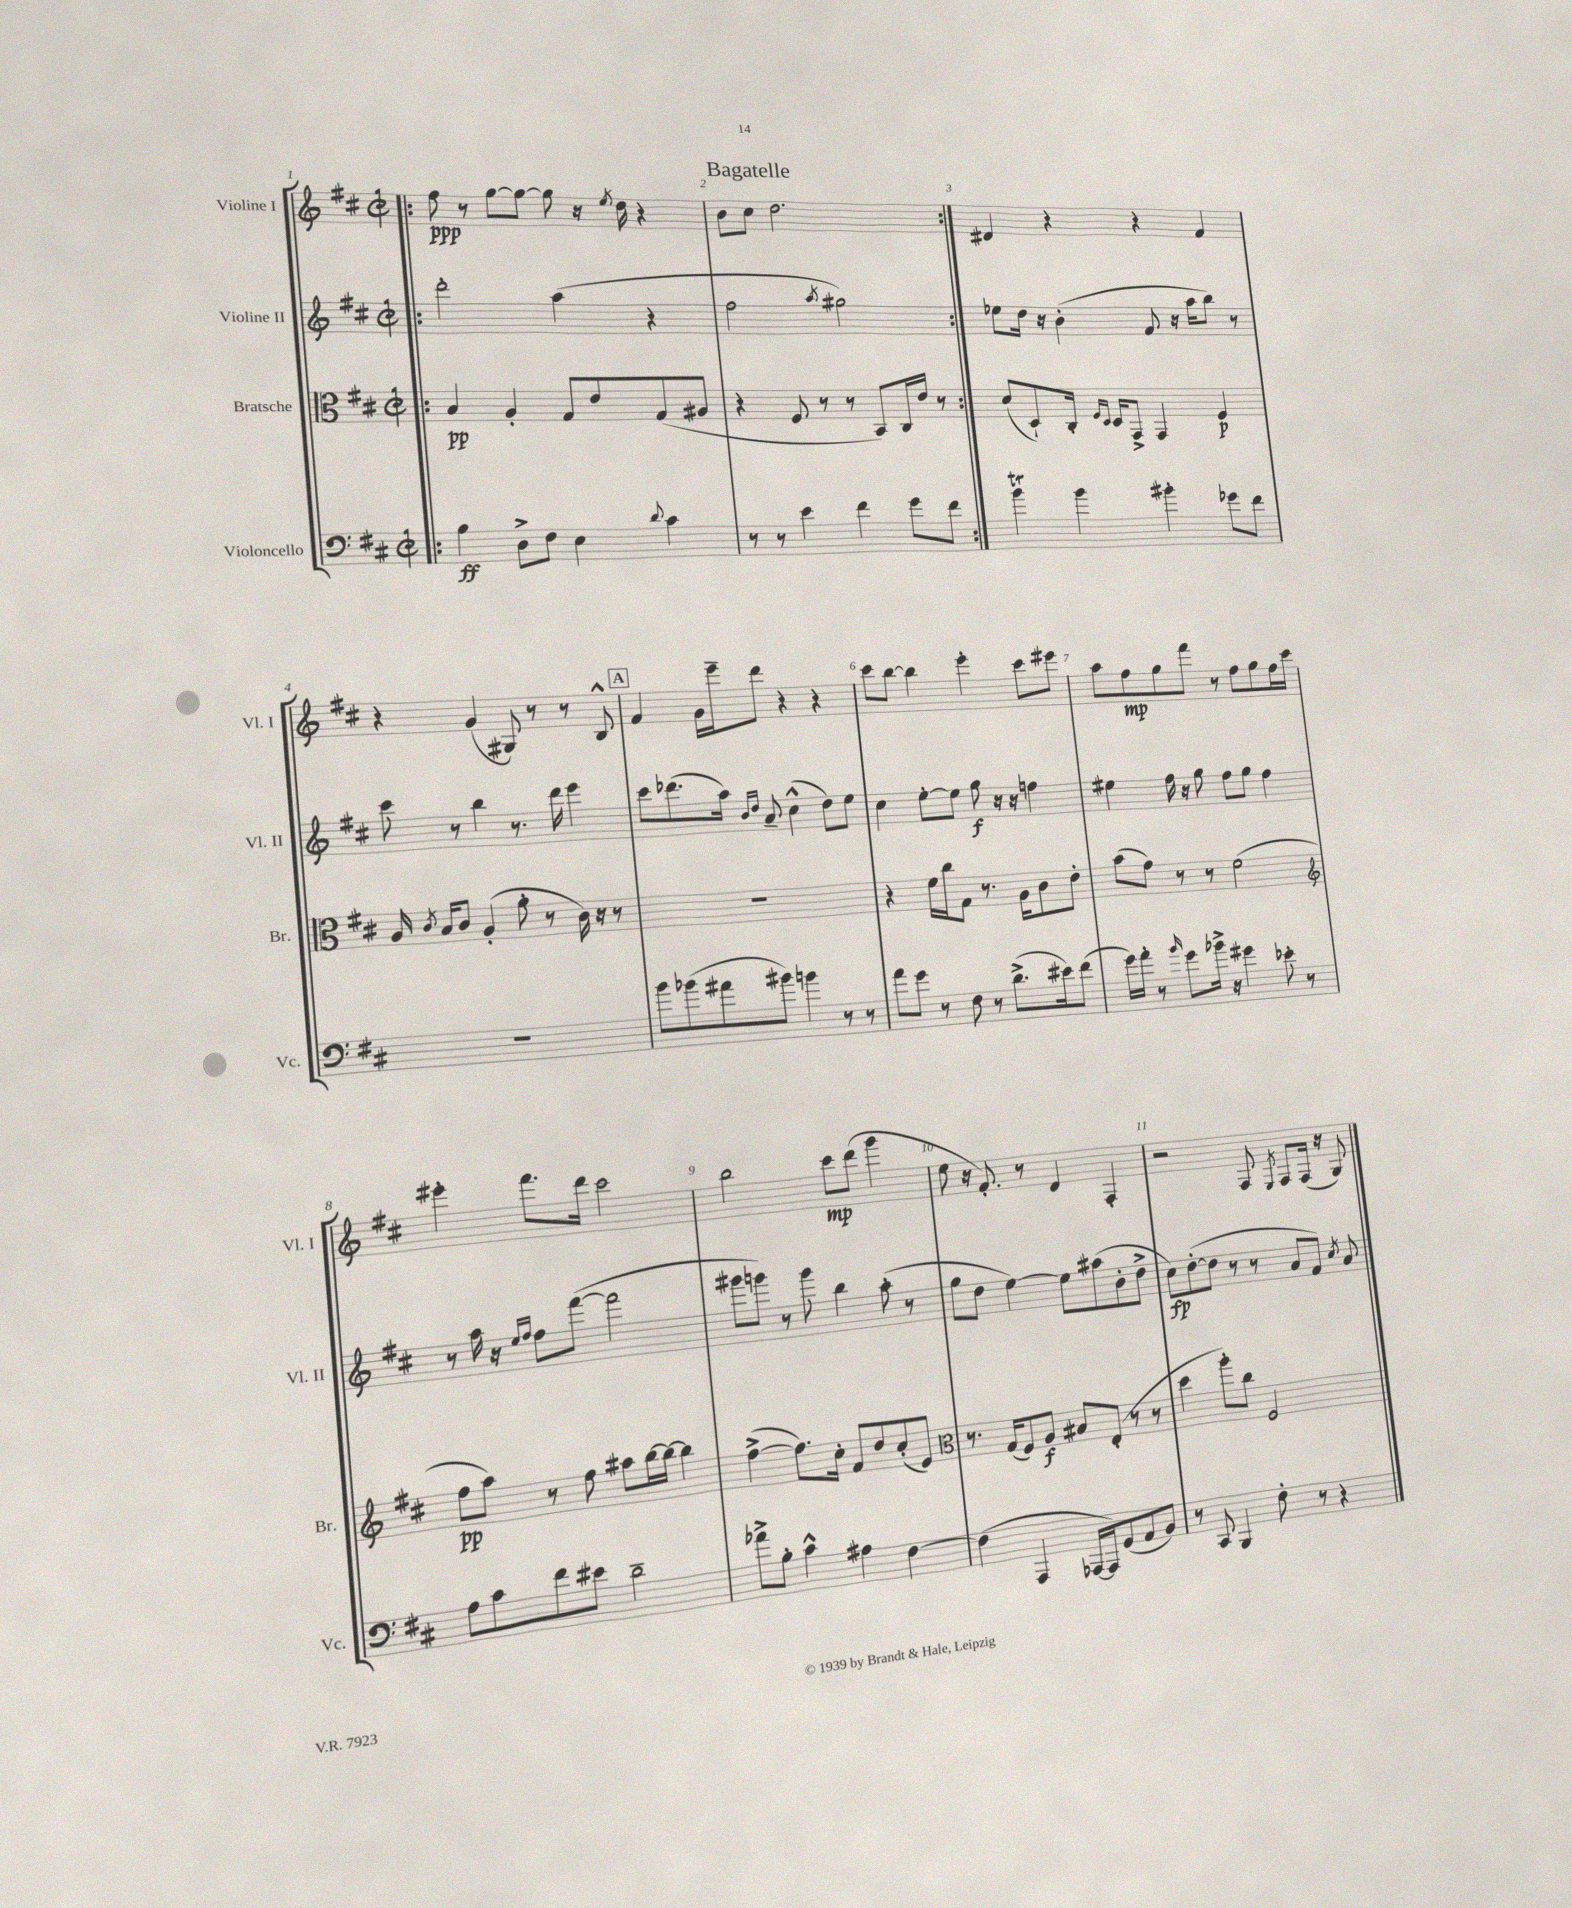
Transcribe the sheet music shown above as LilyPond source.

\header { title = "Bagatelle" }
<<
\new StaffGroup <<
\new Staff = "s0" \with { instrumentName = "Violine I" shortInstrumentName = "Vl. I" } {
    \clef treble \key d \major \defaultTimeSignature \time 2/2
    \autoBeamOff \repeat volta 2 { \bar ".|:" fis''8\ppp r8 g''8[~ g''8]~ g''8 r16 \acciaccatura { e''8 } d''16 r4 |
    b'8[ cis''8] d''2. | }
    dis'4 r4 r4 fis'4 |
    r4 g'4( gis8) r8 r8 b8-^ |
    \mark \markup { \box "A" } fis'4 g'16[ e'''16-- d'''8] r4 r4 |
    cis'''8[ b''8]~ b''4 e'''4-. cis'''8[ eis'''8] |
    a''8[ fis''8\mp g''8 fis'''8] r8 fis''8[ g''8 fis''16 cis'''16] |
    eis'''4-. fis'''8.[ d'''16] cis'''2 |
    b''2 cis'''8[\mp d'''8]( g'''4 |
    e''8 r16 fis'8.-.) r8 d'4 fis4-. |
    r2 fis8 \acciaccatura { e8 } fis8[ fis16]( r16 g8) \bar "|." |
}
\new Staff = "s1" \with { instrumentName = "Violine II" shortInstrumentName = "Vl. II" } {
    \clef treble \key d \major \defaultTimeSignature \time 2/2
    \autoBeamOff \repeat volta 2 { \bar ".|:" d'''2-. a''4( r4 |
    fis''2 \acciaccatura { a''8 } gis''2) | }
    ees''8[ d''16] r16 b'4-.( fis'8 r16 a''16[ b''8]) r8 |
    cis'''8 r8 b''4 r8. d'''16 e'''4 |
    \mark \markup { \box "A" } cis'''8[ des'''8.( a''16]) \grace { b'16[ d''16] } a'8-- cis''4-^( d''8[) e''8] |
    cis''4 e''8[~-. e''8] g''8\f r16 r16 f''4 |
    eis''4 fis''16 r16 g''8 fis''8[ g''8] fis''4 |
    r8 a''16 r16 \grace { e''16[ fis''16] } fis''8[ fis'''8]~( fis'''2 |
    gis'''8[ g'''8]) r8 g'''8 b''4 a''8-.( r8 |
    g''8[ d''8] e''4~) e''8[ ais''8( b'8-. d''8]-> |
    cis''8[\fp) d''8~-.( d''8] r8 r8 a'8[ fis'8]) \acciaccatura { cis''8 } a'8 \bar "|." |
}
\new Staff = "s2" \with { instrumentName = "Bratsche" shortInstrumentName = "Br." } {
    \clef alto \key d \major \defaultTimeSignature \time 2/2
    \autoBeamOff \repeat volta 2 { \bar ".|:" b4\pp a4-. g8[ e'8 g8( ais8] |
    r4 fis8 r8 r8 b,8[) cis16 e'16] r8 | }
    d'8[( d8-!) cis16]-. \grace { fis16[ d16] } d16[ g,8]-> g,4 fis4\p |
    a16 \acciaccatura { cis'8 } b16[ cis'8] a4-.( a'8-. r8 cis'16) r16 r8 |
    \mark \markup { \box "A" } R1 |
    r4 fis'16[ cis''16 g8] r8. a16[ cis'8 e'8]-. |
    b'8[( g'8]) r8 r8 fis'2( |
    \clef treble fis''8[\pp a''8]) r8 fis''8 ais''8[ b''16~ b''16]~ b''4 |
    fis''4~->( fis''8.[) cis''16]-. fis'8[ d''8 cis''8-.( e'8]) |
    \clef alto r8. g16[( fis8) a8]\f bis8[ e8]-.( r8 r8 |
    d''4 a''8[-.) cis''8] fis2 \bar "|." |
}
\new Staff = "s3" \with { instrumentName = "Violoncello" shortInstrumentName = "Vc." } {
    \clef bass \key d \major \defaultTimeSignature \time 2/2
    \autoBeamOff \repeat volta 2 { \bar ".|:" b4\ff d8[-> fis8] e4 \appoggiatura { d'8 } cis'4 |
    r8 r8 e'4 fis'4 g'8[ fis'8] | }
    b'4\trill b'4 bis'4-. ges'8[ fis'8] |
    R1 |
    \mark \markup { \box "A" } b'8[ bes'8( ais'8 bis'8]) b'4 r8 r8 |
    a'8[ g'8] r8 fis8 r8 d'8.[->( eis'16) fis'8]( |
    g'16[) a'16]-. r8 \grace { b'16 } g'8[ bes'16]-> r16 gis'4 ees'8-. r8 |
    a8[ cis'8 fis'8 eis'8] d'2-- |
    aes'8[-> b8]-. cis'4-^ ais4 fis4~ |
    fis4( a,,4 aes,,16[~ aes,,16) g,8( a,8 b,8]) |
    r8 cis,8 b,,4 fis8-. r8 r4 \bar "|." |
}
>>
>>
\layout { \context { \Score \override BarNumber.break-visibility = ##(#f #t #t) barNumberVisibility = #all-bar-numbers-visible } }
